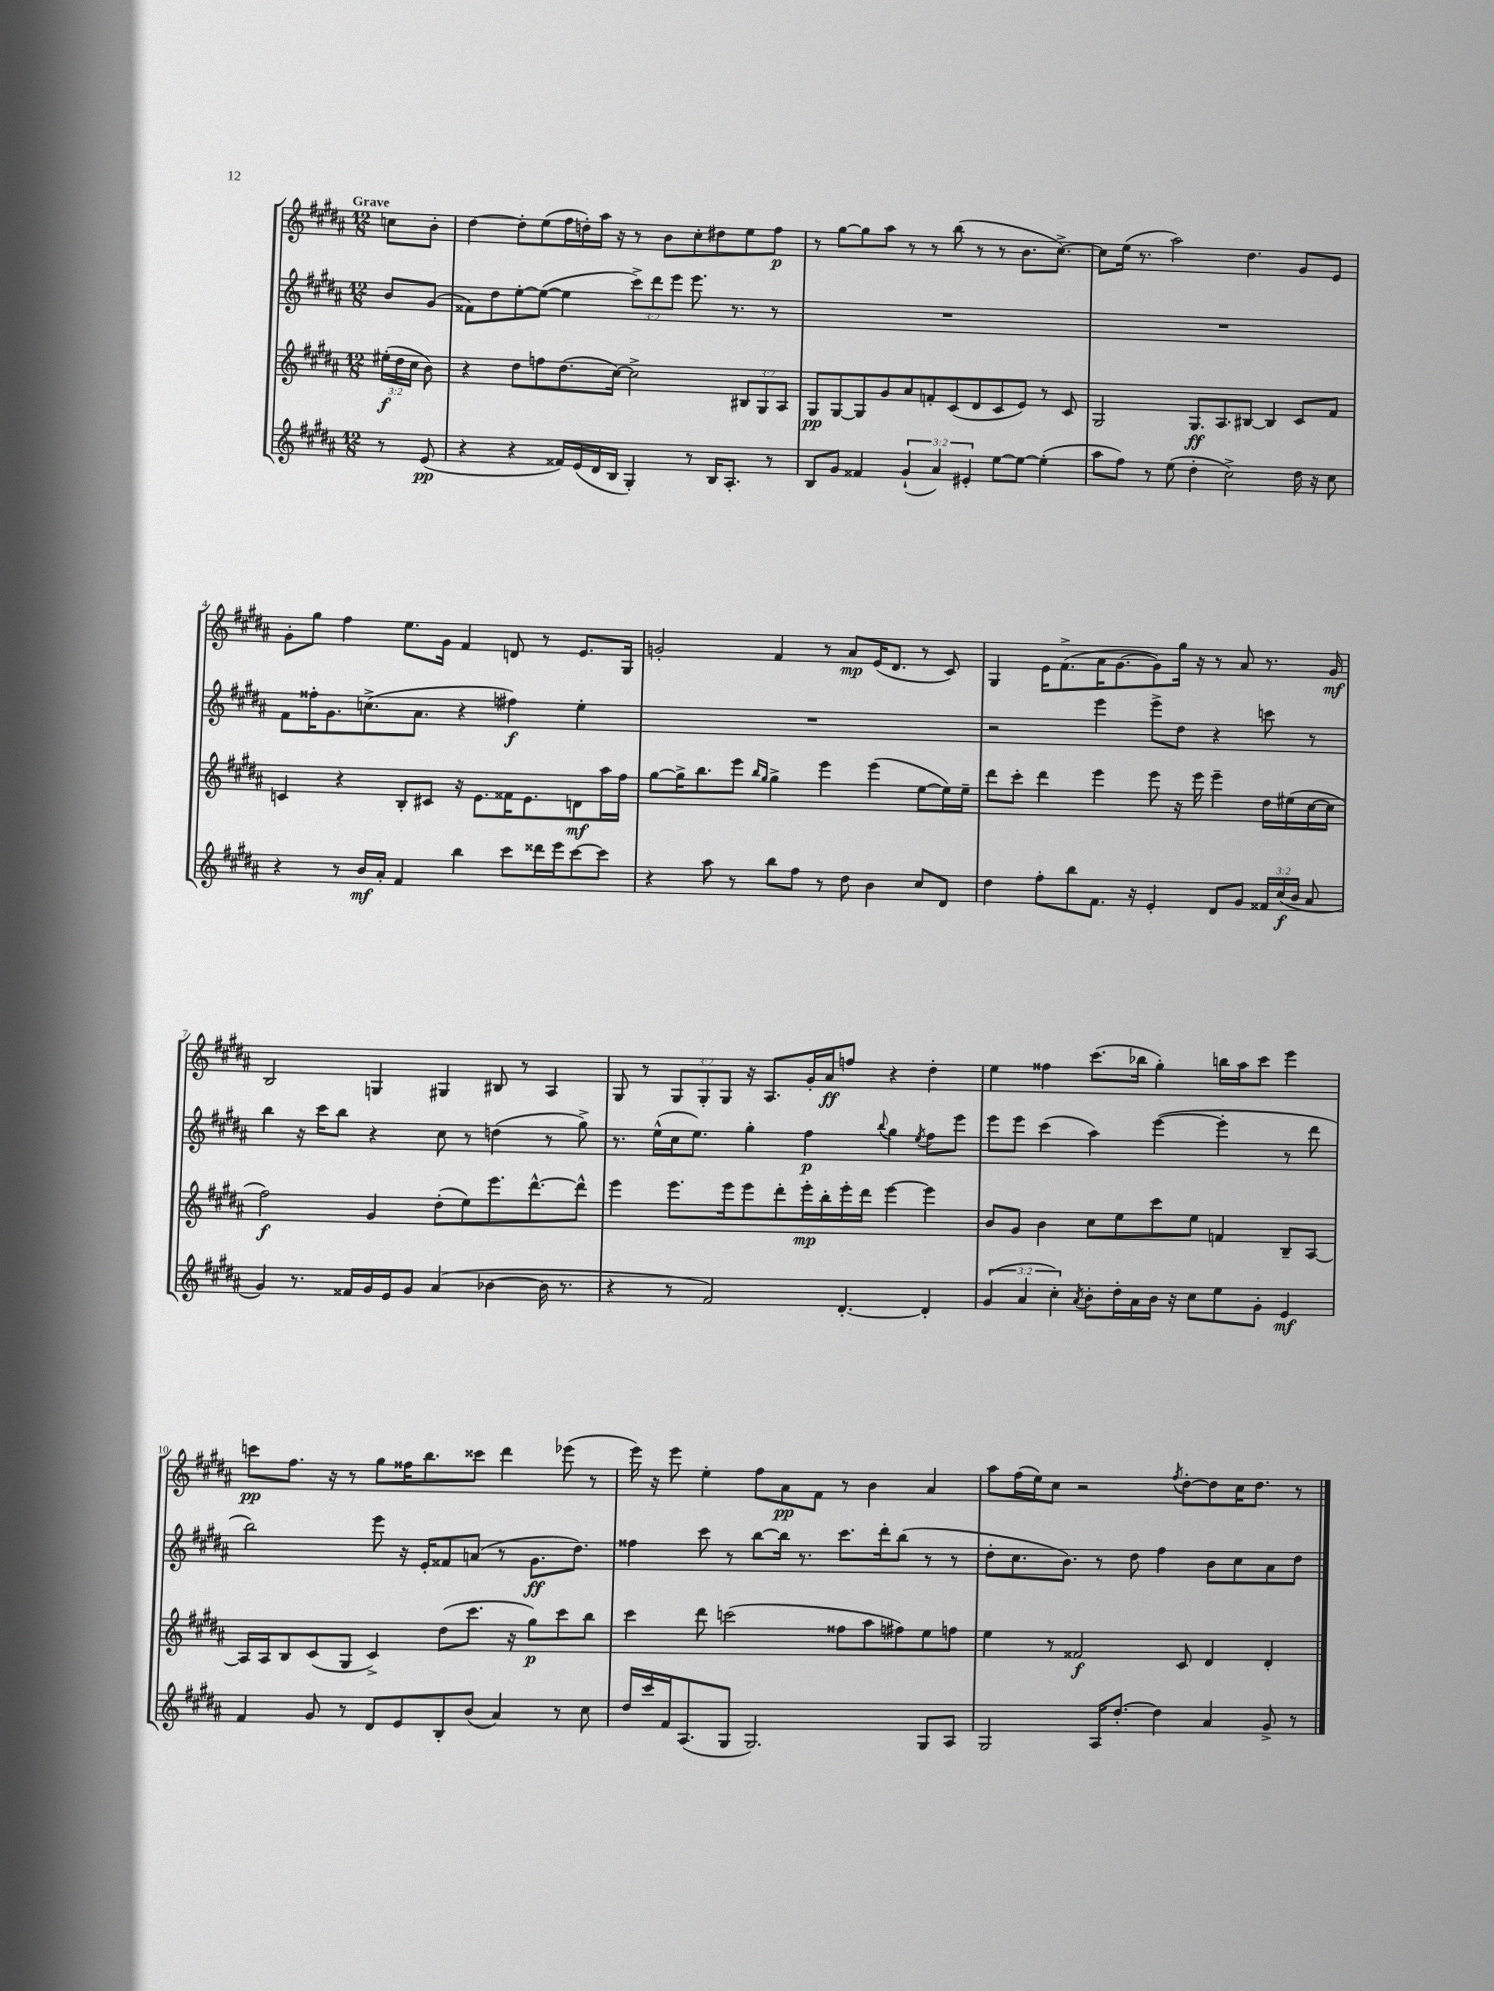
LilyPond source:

<<
\new StaffGroup <<
\new Staff = "s0" {
    \clef treble \key b \major \numericTimeSignature \time 12/8 \override Staff.TupletNumber.text = #tuplet-number::calc-fraction-text \partial 4 \tempo "Grave"
    \autoBeamOff c''8[ b'8]-. |
    dis''4~ dis''8[-. e''8( fis''16 d''16-.) ais''16] r16 r8 b'8[ cis''8-. dis''8 e''8 fis''8]\p |
    r8 gis''8[~ gis''8 ais''8] r8 r8 b''8( r8 r8 b'8.[ cis''8.]~->) |
    cis''8[ e''16]( r8. ais''2) dis''4. gis'8[ e'8] |
    gis'8[-. gis''8] fis''4 e''8.[ gis'16] fis'4 d'8 r8 e'8.[ gis16] |
    g'2-. fis'4 r8 ais'8[\mp e'16( dis'8.] r8 cis'8) |
    gis4 e'16[ fis'8.->( ais'16 gis'8.~ gis'8) gis''16] r16 r8 ais'8 r8. gis'16\mf |
    b2 g4 gis4 bis8 r8 ais4 |
    gis8 r8 \tuplet 3/2 { gis8[ gis8-. gis8] } r16 ais8.[ gis'16-. ais'16\ff f''8] r4 dis''4-. |
    e''4 fisis''4 cis'''8.[( bes''16] gis''4-.) b''16[ ais''16 cis'''8] e'''4 |
    c'''8[\pp fis''8.] r16 r8 gis''8[ fisis''16 b''8. cisis'''8] dis'''4 ees'''8( r8 |
    e'''16) r16 e'''8 e''4-. fis''8[ ais'8\pp fis'8] r8 b'4 ais'4 |
    ais''8[ fis''16( e''16) cis''8] r2 \acciaccatura { fis''8 } dis''8[~-. dis''8 cis''16 dis''8.] r8 \bar "|." |
}
\new Staff = "s1" {
    \clef treble \key b \major \numericTimeSignature \time 12/8 \override Staff.TupletNumber.text = #tuplet-number::calc-fraction-text \partial 4
    \autoBeamOff b'8[ gis'8]( |
    fisis'8[) dis''8 e''8~-. e''8]~( e''4 \tuplet 3/2 { cis'''8[->) dis'''8 e'''8] } e'''8. r8. r8 |
    R1. |
    R1. |
    fis'8[ fisis''16-. gis'8. c''8.->( ais'8.] r4 fis''4\f) e''4-. |
    R1. |
    r2 e'''4 e'''8[-> dis''8] r4 c'''8 r8 |
    b''4 r16 cis'''16[ b''8] r4 cis''8 r8 d''4( r8 gis''8->) |
    r8. e''16[-^( cis''16 e''8.]) gis''4-. fis''4\p \appoggiatura { b''8 } gis''4 \acciaccatura { e''8 } fis''8[ e'''8] |
    e'''8[ e'''8] cis'''4( ais''4) e'''4~( e'''4-. r8 dis'''8 |
    b''2) e'''8 r16 e'16[-. fisis'8 a'8]( r8 gis'8.[\ff dis''8.]) |
    fisis''4 cis'''8 r8 b''8[~ b''16] r8. cis'''8.[ dis'''16-. b''8]( r8 r8 |
    dis''8[-. cis''8. b'8.]) r8 dis''8 fis''4 b'8[ cis''8 ais'8 dis''8] \bar "|." |
}
\new Staff = "s2" {
    \clef treble \key b \major \numericTimeSignature \time 12/8 \override Staff.TupletNumber.text = #tuplet-number::calc-fraction-text \partial 4
    \autoBeamOff \tuplet 3/2 { eis''16[-.\f( dis''16 cis''16] } b'8) |
    r4 dis''8[ f''8 dis''8.( cis''16]~) cis''2-> \tuplet 3/2 { bis8[ gis8 ais8] } |
    gis8[\pp gis8~ gis8 gis'8 ais'8 f'8-. cis'8( dis'8 cis'8 e'8]) r8 cis'8 |
    gis2 gis8.[\ff ais8. bis8]~ bis4 cis'8[ fis'8] |
    c'4 r4 b8[-. cis'8] r16 e'8.[ fisis'16 e'8. d'8\mf ais''16 fis''16] |
    gis''8[~ gis''16-> b''8. e'''8] \grace { b''16[ gis''16] } gis''4-> e'''4 e'''4( e''8[~ e''16) e''16]-- |
    dis'''8[ cis'''8]-. dis'''4 e'''4 e'''8 r16 e'''16 e'''4-- dis''16[ eis''16( cis''16~ cis''16] |
    fis''2\f) gis'4 dis''8[-.( e''8) e'''8. dis'''8.~-^ dis'''8]-^ |
    e'''4 e'''8.[ e'''16 e'''8 dis'''8-. e'''16-.\mp b''16-. e'''16-. dis'''16] e'''4~ e'''4 |
    b'8[ gis'8] b'4 cis''8[ e''8 cis'''8 e''8] f'4 b8[-- ais8]~ |
    ais16[ ais16 b8 cis'8( gis8] cis'4->) dis''8[( cis'''8.] r16 gis''8[\p) cis'''8 b''8] |
    cis'''4 dis'''8 c'''2( fisis''8[ ais''8 fis''8) e''8 f''8] |
    e''4 r8 fisis'2\f cis'8 dis'4 dis'4-. \bar "|." |
}
\new Staff = "s3" {
    \clef treble \key b \major \numericTimeSignature \time 12/8 \override Staff.TupletNumber.text = #tuplet-number::calc-fraction-text \partial 4
    \autoBeamOff r8 e'8\pp( |
    r4 r4 fisis'16[) e'16( dis'16 b16] gis4-.) r8 b16[ ais8.]-. r8 |
    b8[ gis'8] fisis'4 \tuplet 3/2 { gis'4-!( ais'4) eis'4-. } e''8[~ e''8]~ e''4-.( |
    ais''8[ fis''8]) r8 e''8( dis''4-. cis''2->) dis''16 r16 cis''8 |
    r4 r8 b'16[\mf ais'16]-. fis'4 b''4 cis'''8[ disis'''16 e'''16 cis'''8~ cis'''8] |
    r4 ais''8 r8 b''8[ fis''8] r8 dis''8 b'4 cis''8[ dis'8] |
    dis''4 fis''8[-. b''8 fis'8.] r16 e'4-. dis'8[ gis'8] \tuplet 3/2 { fisis'16[ cis''16\f( b'16] } ais'8 |
    gis'4) r8. fisis'16[ gis'16 e'16 gis'8] ais'4( bes'4~ bes'16 r8. |
    r4 r8 fis'2) dis'4.~-. dis'4-. |
    \tuplet 3/2 { gis'4( ais'4 cis''4-.) } \acciaccatura { ais'8 } b'8[-. dis''16-. ais'16 b'16] r16 cis''8[ e''8 gis'8]-. e'4\mf |
    fis'4 gis'8 r8 dis'8[ e'8 b8-. b'8]( ais'4) r8 cis''8 |
    dis''16[ cis'''16 fis'16 ais8.( gis8] gis2.) gis8[ ais8] |
    gis2 ais16[ dis''8.]~-. dis''4 ais'4 gis'8-> r8 \bar "|." |
}
>>
>>
